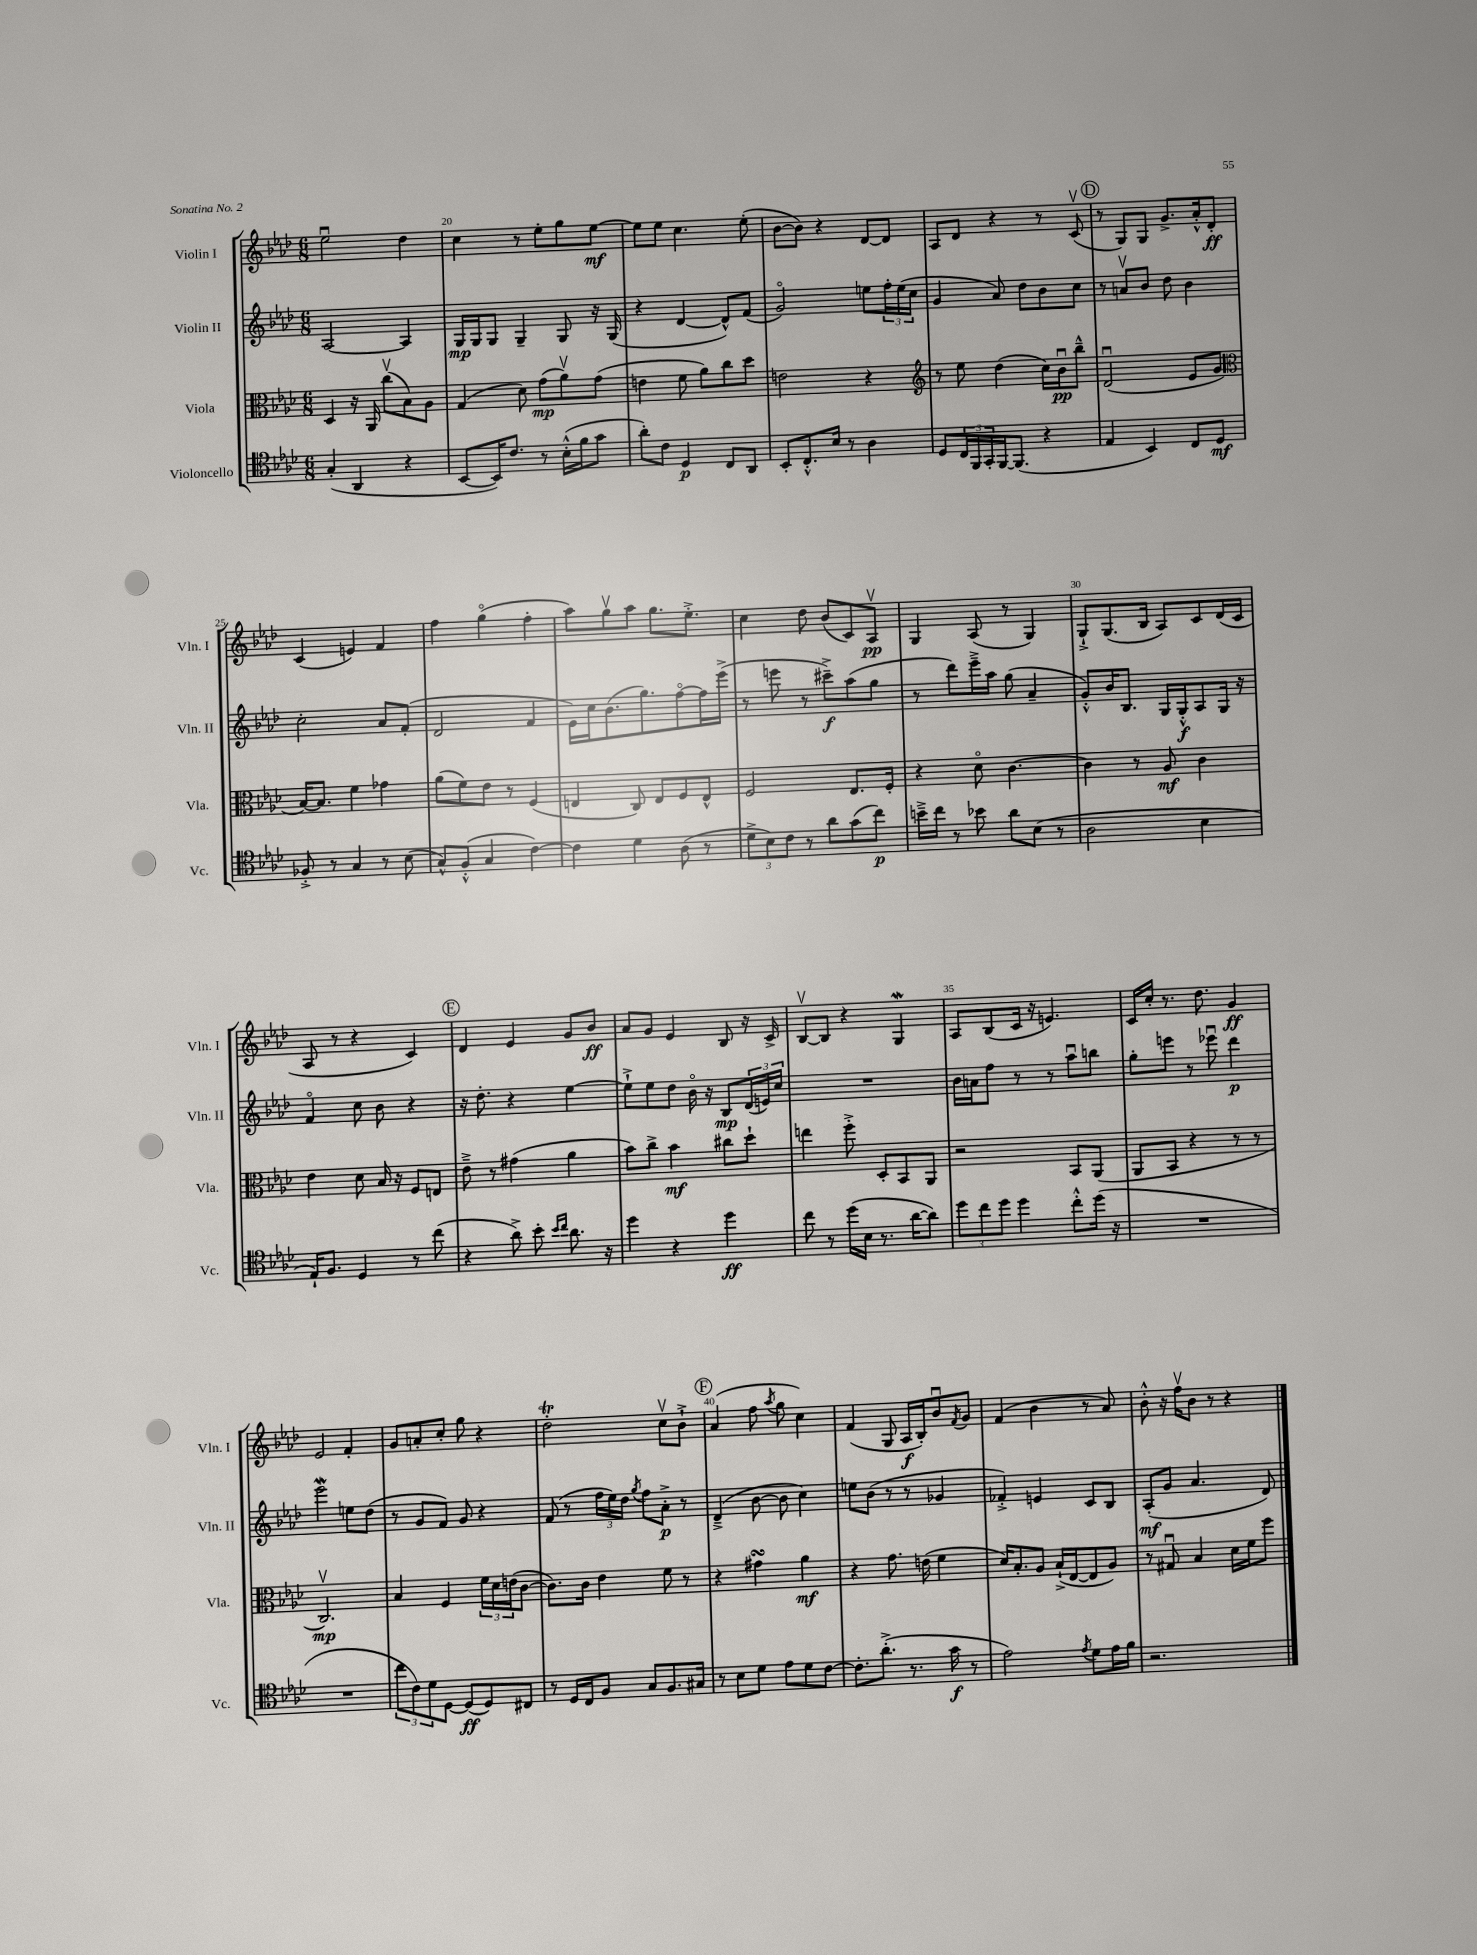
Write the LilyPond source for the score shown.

<<
\new StaffGroup <<
\new Staff = "s0" \with { instrumentName = "Violin I" shortInstrumentName = "Vln. I" } {
    \clef treble \key aes \major \numericTimeSignature \time 6/8
    ees''2\downbow des''4 |
    c''4 r8 ees''8-. g''8 ees''8~\mf |
    ees''8 ees''8 c''4. ees''8-.( |
    bes'8~ bes'8) r4 des'8~ des'8 |
    aes8 des'8 r4 r8 c'8\upbow( |
    \mark \markup { \circle "D" } r8 g8) g8 g'8.-> aes'16-.-^ des'8-.\ff |
    c'4( e'4) f'4 |
    f''4 g''4\flageolet( f''4-. |
    aes''8) g''8\upbow aes''8 g''8. ees''8.-.-> |
    c''4 des''8 bes'8( c'8) aes8\upbow\pp |
    g4 aes8( r8 g4) |
    g8-!-> g8.( bes16 aes8) c'8 des'16( c'16 |
    aes8 r8 r4 c'4) |
    \mark \markup { \circle "E" } des'4 ees'4 g'8 bes'8\ff |
    aes'8 g'8 ees'4 bes8 r16 c'16-> |
    bes8~\upbow bes8 r4 g4\mordent |
    aes8 bes8( c'16 r16 e'4.) |
    c'16 c''16-. r8. des''8. g'4\ff |
    ees'2 f'4-. |
    g'8 a'8-. c''8-. g''8 r4 |
    des''2-.\trill c''8\upbow bes'8-!-> |
    \mark \markup { \circle "F" } aes'4( f''8 \acciaccatura { aes''8 } g''8 c''4) |
    f'4( g8 aes16\f bes16-.) bes'8\downbow \acciaccatura { f'8 } g'8 |
    f'4( bes'4 r8 aes'8) |
    bes'8-.-^ r16 f''16\upbow bes'8 r8 r4 \bar "|." |
}
\new Staff = "s1" \with { instrumentName = "Violin II" shortInstrumentName = "Vln. II" } {
    \clef treble \key aes \major \numericTimeSignature \time 6/8
    aes2~ aes4 |
    g16\mp g16 g8 g4-- g8 r16 g16( |
    r4 des'4~ des'8-^) f'8( |
    g'2\flageolet) e''8 \tuplet 3/2 { f''16-. e''16( c''16 } |
    g'4 aes'8) des''8 bes'8 c''8 |
    \mark \markup { \circle "D" } r8 a'8\upbow bes'8 des''8 bes'4 |
    c''2-. aes'8 f'8-.( |
    des'2 f'4 |
    ees'16) c''16 bes'8.( g''8.) f''8~\flageolet f''16 ees'''16->( |
    r8 e'''8 r8 cis'''8--->\f) aes''8( g''8 |
    r8 des'''8) ees'''16---> aes''16 g''8( aes'4-- |
    g'8-.-^) bes'16 bes8. g16 g16-.-^\f aes8 g16 r16 |
    f'4\flageolet c''8 bes'8 r4 |
    \mark \markup { \circle "E" } r16 des''8.-. r4 ees''4~ |
    ees''8-!-> ees''8 des''8 bes'16\flageolet r16 bes8\mp \tuplet 3/2 { des'16( e'16) c''16 } |
    R2. |
    bes'16 a'16 f''8 r8 r8 aes''8\downbow b''8 |
    g''8-. e'''8 r8 ees'''8\downbow des'''4\p |
    ees'''2\mordent e''8 des''8( |
    r8 g'8 f'8) g'8 r4 |
    f'8( r8 \tuplet 3/2 { f''16 ees''16) des''16 } \acciaccatura { g''8 } f''8 aes'8-.->\p r8 |
    \mark \markup { \circle "F" } des'4--->( bes'8~ bes'8 c''4) |
    e''8 bes'8( r8 r8 ges'4 |
    fes'4-.->) e'4 c'8 bes8 |
    aes8-.\mf( g'8 aes'4. des'8) \bar "|." |
}
\new Staff = "s2" \with { instrumentName = "Viola" shortInstrumentName = "Vla." } {
    \clef alto \key aes \major \numericTimeSignature \time 6/8
    des4 r16 aes,16 c''8\upbow( bes8) aes8 |
    g4( des'8) g'8\mp( aes'8\upbow) g'8( |
    e'4 f'8 aes'8) c''8 des''8 |
    e'2 r4 |
    \clef treble r8 ees''8 des''4( c''16) bes'16\downbow\pp bes''8---^ |
    \mark \markup { \circle "D" } des'2\downbow( ees'8 g'8 |
    \clef alto bes16~) bes8. f'4 ges'4 |
    aes'8( f'8) ees'8 r8 f4( |
    e4 c8) e8 f8 e8-^ |
    f2 ees8. f16-. |
    r4 des'8\flageolet c'4.~ |
    c'4 r8 aes8\mf c'4 |
    ees'4 des'8 bes16 r16 f8 e8 |
    \mark \markup { \circle "E" } ees'8---> r8 gis'4( aes'4 |
    bes'8) c''8-> bes'4\mf cis''8 des''8-! |
    e''4 f''8-.-> des8-. bes,8 aes,8 |
    r2 bes,8 aes,8( |
    aes,8 bes,8 r4 r8 r8 |
    c2.\upbow\mp) |
    bes4 f4 \tuplet 3/2 { f'16 des'16 e'16( } c'8~ |
    c'8.) c'16 ees'4 f'8 r8 |
    \mark \markup { \circle "F" } r4 gis'4\turn aes'4\mf |
    r4 g'8. e'16( f'4 |
    des'16) bes8.-. aes8 bes16-!->( ees16~ ees8 aes8) |
    r8 gis8\downbow bes4 des'16 f'16 f''8 \bar "|." |
}
\new Staff = "s3" \with { instrumentName = "Violoncello" shortInstrumentName = "Vc." } {
    \clef tenor \key aes \major \numericTimeSignature \time 6/8
    g4-.( aes,4 r4 |
    bes,8~ bes,16) c'8. r8 bes16-.-^( f'16 g'8 |
    aes'8-.) c'8 des4\p c8 aes,8 |
    bes,8-. c8.-.-^ bes16 r8 aes4 |
    des8 \tuplet 3/2 { c16 f,16 g,16-. } f,16~ f,8.( r4 |
    \mark \markup { \circle "D" } ees4 bes,4) c8 des8\mf |
    fes8-.-> r8 g4 r8 bes8( |
    g8-^) f8-.-^( g4 c'4~) |
    c'4 des'4 aes8( r8 |
    \tuplet 3/2 { des'8-> bes8) c'8 } r8 aes'8 g'8( c''8\p) |
    b'16---> c''16 r8 bes'8 aes'8 bes8( r8 |
    aes2 bes4 |
    ees16-!) f8. des4 r8 c''8( |
    \mark \markup { \circle "E" } r4 aes'8->) bes'8-. \grace { bes'16 c''16 } aes'8. r16 |
    des''4 r4 des''4\ff |
    c''8 r8 des''16( bes16 r8. aes'16~ aes'8) |
    \tuplet 3/2 { des''8 c''8 des''8 } des''4 c''8-.-^ des''16( r16 |
    R2. |
    R2. |
    \tuplet 3/2 { c''8 c'8) des'8 } des8~ des8\ff( des8) cis8 |
    r8 des16 c16 f8 g8 f8. gis16 |
    \mark \markup { \circle "F" } r8 bes8 des'8 ees'8 des'8 c'8~ |
    c'8.-. aes'8.-.->( r8. g'16\f r8 |
    ees'2) \acciaccatura { ees'8 } des'8 ees'16 f'16 |
    r2. \bar "|." |
}
>>
>>
\layout { \context { \Score currentBarNumber = #19 \override BarNumber.break-visibility = ##(#f #t #t) barNumberVisibility = #(every-nth-bar-number-visible 5) } }
